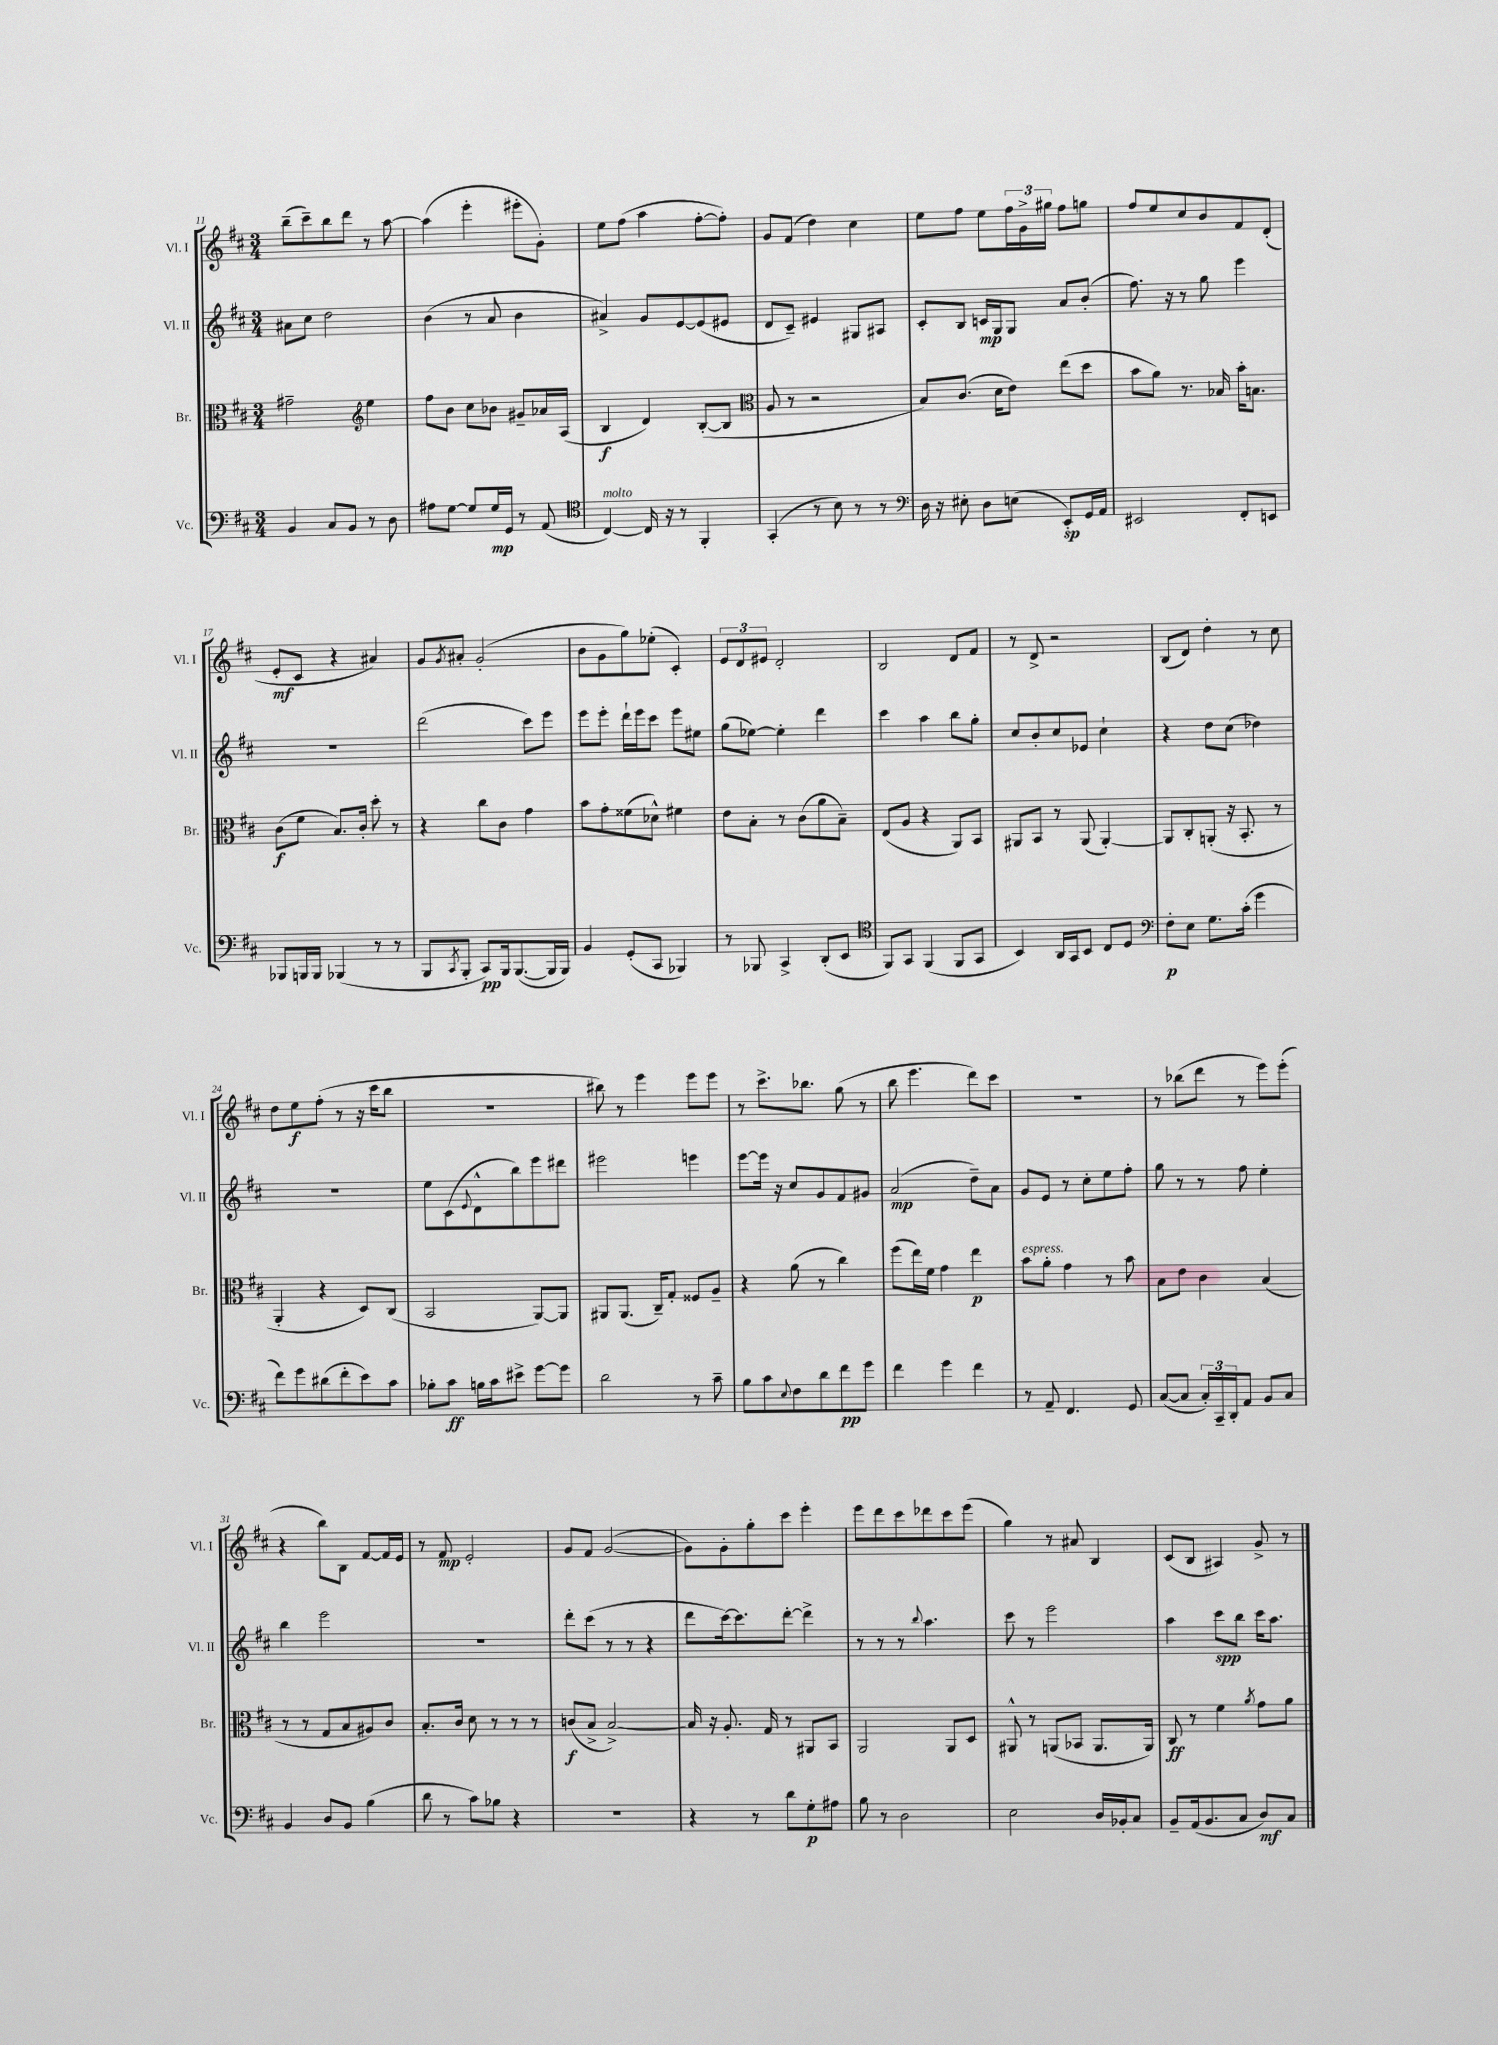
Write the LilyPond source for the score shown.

<<
\new StaffGroup <<
\new Staff = "s0" \with { instrumentName = "Vl. I" shortInstrumentName = "Vl. I" } {
    \clef treble \key d \major \numericTimeSignature \time 3/4
    b''8--( cis'''8--) b''8 d'''8 r8 a''8~ |
    a''4( e'''4-. eis'''8-. g'8-.) |
    e''8 fis''8( a''4 fis''8~-. fis''8-.) |
    g'8 fis'8( d''4) cis''4 |
    e''8 fis''8 e''8 \tuplet 3/2 { fis''16 g'16-> gis''16 } fis''8 g''8 |
    fis''8 e''8 cis''8 b'8 fis'8 d'8-.( |
    e'8-.\mf cis'8 r4 ais'4) |
    g'8 \acciaccatura { g'8 } ais'8-. g'2-.( |
    b'8 g'8 g''8) ees''8-.( cis'4-.) |
    \tuplet 3/2 { e'8 d'8 eis'8 } d'2-. |
    b2 d'8 fis'8 |
    r8 d'8-> r2 |
    b8( d'8) d''4-. r8 cis''8 |
    d''8 e''8\f fis''8-.( r8 r16 cis'''16 b''8 |
    R2. |
    bis''8) r8 e'''4 e'''8 e'''8 |
    r8 cis'''8.-> bes''8. g''8( r8 |
    b''8 e'''4. d'''8) cis'''8 |
    R2. |
    r8 bes''8( d'''8 r8 e'''8) e'''8-.( |
    r4 b''8) b8 fis'8~ fis'16 e'16 |
    r8 fis'8\mp e'2-. |
    g'8 fis'8 g'2~( |
    g'8) g'8-. g''8-. cis'''8 e'''4-. |
    e'''8 d'''8 cis'''8 des'''8 cis'''8 e'''8( |
    g''4) r8 ais'8 b4 |
    cis'8( b8 ais4) g'8-> r8 \bar "|." |
}
\new Staff = "s1" \with { instrumentName = "Vl. II" shortInstrumentName = "Vl. II" } {
    \clef treble \key d \major \numericTimeSignature \time 3/4
    ais'8 cis''8 d''2 |
    b'4( r8 a'8 b'4 |
    ais'4->) g'8 e'8~ e'8( eis'8 |
    d'8 cis'8--) eis'4 gis8 ais8 |
    cis'8-. b8 c'16\mp g16 g8 a'8 b'8-.( |
    fis''8.) r16 r8 g''8 e'''4 |
    R2. |
    d'''2( cis'''8) e'''8 |
    e'''8 e'''8-. d'''16-! e'''16 cis'''8 e'''8 eis''8 |
    g''8( ees''8~) ees''4-. d'''4 |
    cis'''4 a''4 b''8 g''8-. |
    cis''8 b'8-. cis''8 ees'8 cis''4-! |
    r4 d''8 cis''8( des''4) |
    R2. |
    e''8 cis'8( \appoggiatura { e'8 } d'8-^ b''8) e'''8 dis'''8 |
    eis'''2 e'''4 |
    e'''8~ e'''16 r16 cis''8 g'8 fis'8 gis'8 |
    a'2\mp( d''8--) a'8 |
    g'8 e'8 r8 cis''8-. e''8 fis''8-. |
    g''8 r8 r8 fis''8 e''4-. |
    b''4 e'''2 |
    R2. |
    d'''8-. cis'''8( r8 r8 r4 |
    d'''8 cis'''16~) cis'''8. d'''8~-. d'''4-> |
    r8 r8 r8 \appoggiatura { b''8 } a''4. |
    cis'''8 r8 e'''2 |
    a''4 cis'''8\spp b''8 cis'''16 a''8. \bar "|." |
}
\new Staff = "s2" \with { instrumentName = "Br." shortInstrumentName = "Br." } {
    \clef alto \key d \major \numericTimeSignature \time 3/4
    gis'2-- \clef treble e''4 |
    fis''8 b'8 cis''8 bes'8 gis'8-- aes'16 a16( |
    b4\f d'4) b8~-.( b8 |
    \clef alto a8 r8 r2 |
    b8) cis'8.( d'16 e'8) e''8( d''8 |
    b'8 a'8) r8. bes16 b'16-. b8. |
    cis'8\f( fis'8 b8.) cis'16-. d''8-. r8 |
    r4 cis''8 cis'8 g'4 |
    b'8 g'8-. fisis'8( des'8-^) fis'4 |
    e'8 b8-. r8 cis'8( a'8 b8--) |
    e8( a8 r4 a,8) b,8 |
    ais,8 b,8 r8 ais,8( ais,4~-.) |
    ais,8 cis8-. a,8-.( r16 b,8.-. r8 |
    a,4-. r4 d8) cis8( |
    b,2 a,8~) a,8 |
    ais,8 ais,8.( cis16--) g8-. fisis8 a8-- |
    r4 a'8( r8 cis''4) |
    fis''8( e''16) fis'16 g'4 e''4\p |
    b'8^\markup { \italic "espress." } a'8-. g'4 r8 b'8 |
    b8 e'8 cis'4 b4( |
    r8 r8 g8 b8 ais8) cis'8 |
    b8.-. cis'16 d'8 r8 r8 r8 |
    c'8\f( b8-> b2~->) |
    b16 r16 a8.-. g16 r8 ais,8 b,8 |
    a,2 a,8 d8 |
    ais,8-^ r8 a,8( bes,8 a,8. a,16) |
    cis8\ff r8 fis'4 \acciaccatura { a'8 } g'8 a'8 \bar "|." |
}
\new Staff = "s3" \with { instrumentName = "Vc." shortInstrumentName = "Vc." } {
    \clef bass \key d \major \numericTimeSignature \time 3/4
    b,4 cis8 b,8 r8 d8 |
    ais8 g8~ g8 g16\mp g,16 r8 a,8( |
    \clef tenor cis4~^\markup { \italic "molto" }) cis16 r16 r8 fis,4-. |
    g,4-.( r8 b8) r8 r8 |
    \clef bass d16 r16 eis8-. d8 e8( e,8-.\sp) g,16 a,16 |
    eis,2 fis,8-. e,8 |
    bes,,8 b,,16 b,,16 bes,,4( r8 r8 |
    b,,8 \acciaccatura { cis,8 } b,,8-. cis,8\pp) b,,16 b,,8.~( b,,16 b,,16) |
    b,4 g,8-.( cis,8 bes,,4) |
    r8 bes,,8 cis,4-> d,8-.( e,8 |
    \clef tenor fis,8) g,8 fis,4( fis,8 g,8 |
    b,4) a,16 g,16 b,8 cis8 d8 |
    \clef bass fis8-.\p e8 g8. cis'16-.( g'4 |
    fis'8) g'8 dis'8( fis'8-. e'8) cis'8 |
    bes8-. cis'8\ff b16 cis'16 eis'8-> g'8~ g'8 |
    d'2 r8 cis'8-- |
    b8 cis'8 \appoggiatura { e8 } fis8 d'8 fis'8\pp g'8 |
    fis'4 g'4 fis'4 |
    r8 a,8-- fis,4. g,8 |
    cis8~( cis8 \tuplet 3/2 { cis16-.) cis,16-- d,16-. } a,8 b,8 cis8 |
    b,4 d8 b,8 b4( |
    d'8 r8 cis'8) bes8 r4 |
    R2. |
    r4 r8 d'8 g8-.\p ais8 |
    b8 r8 d2 |
    e2 d16 bes,16-. cis8 |
    b,8-- a,16( b,8. cis8 d8\mf) cis8 \bar "|." |
}
>>
>>
\layout { \context { \Score currentBarNumber = #11 } }
